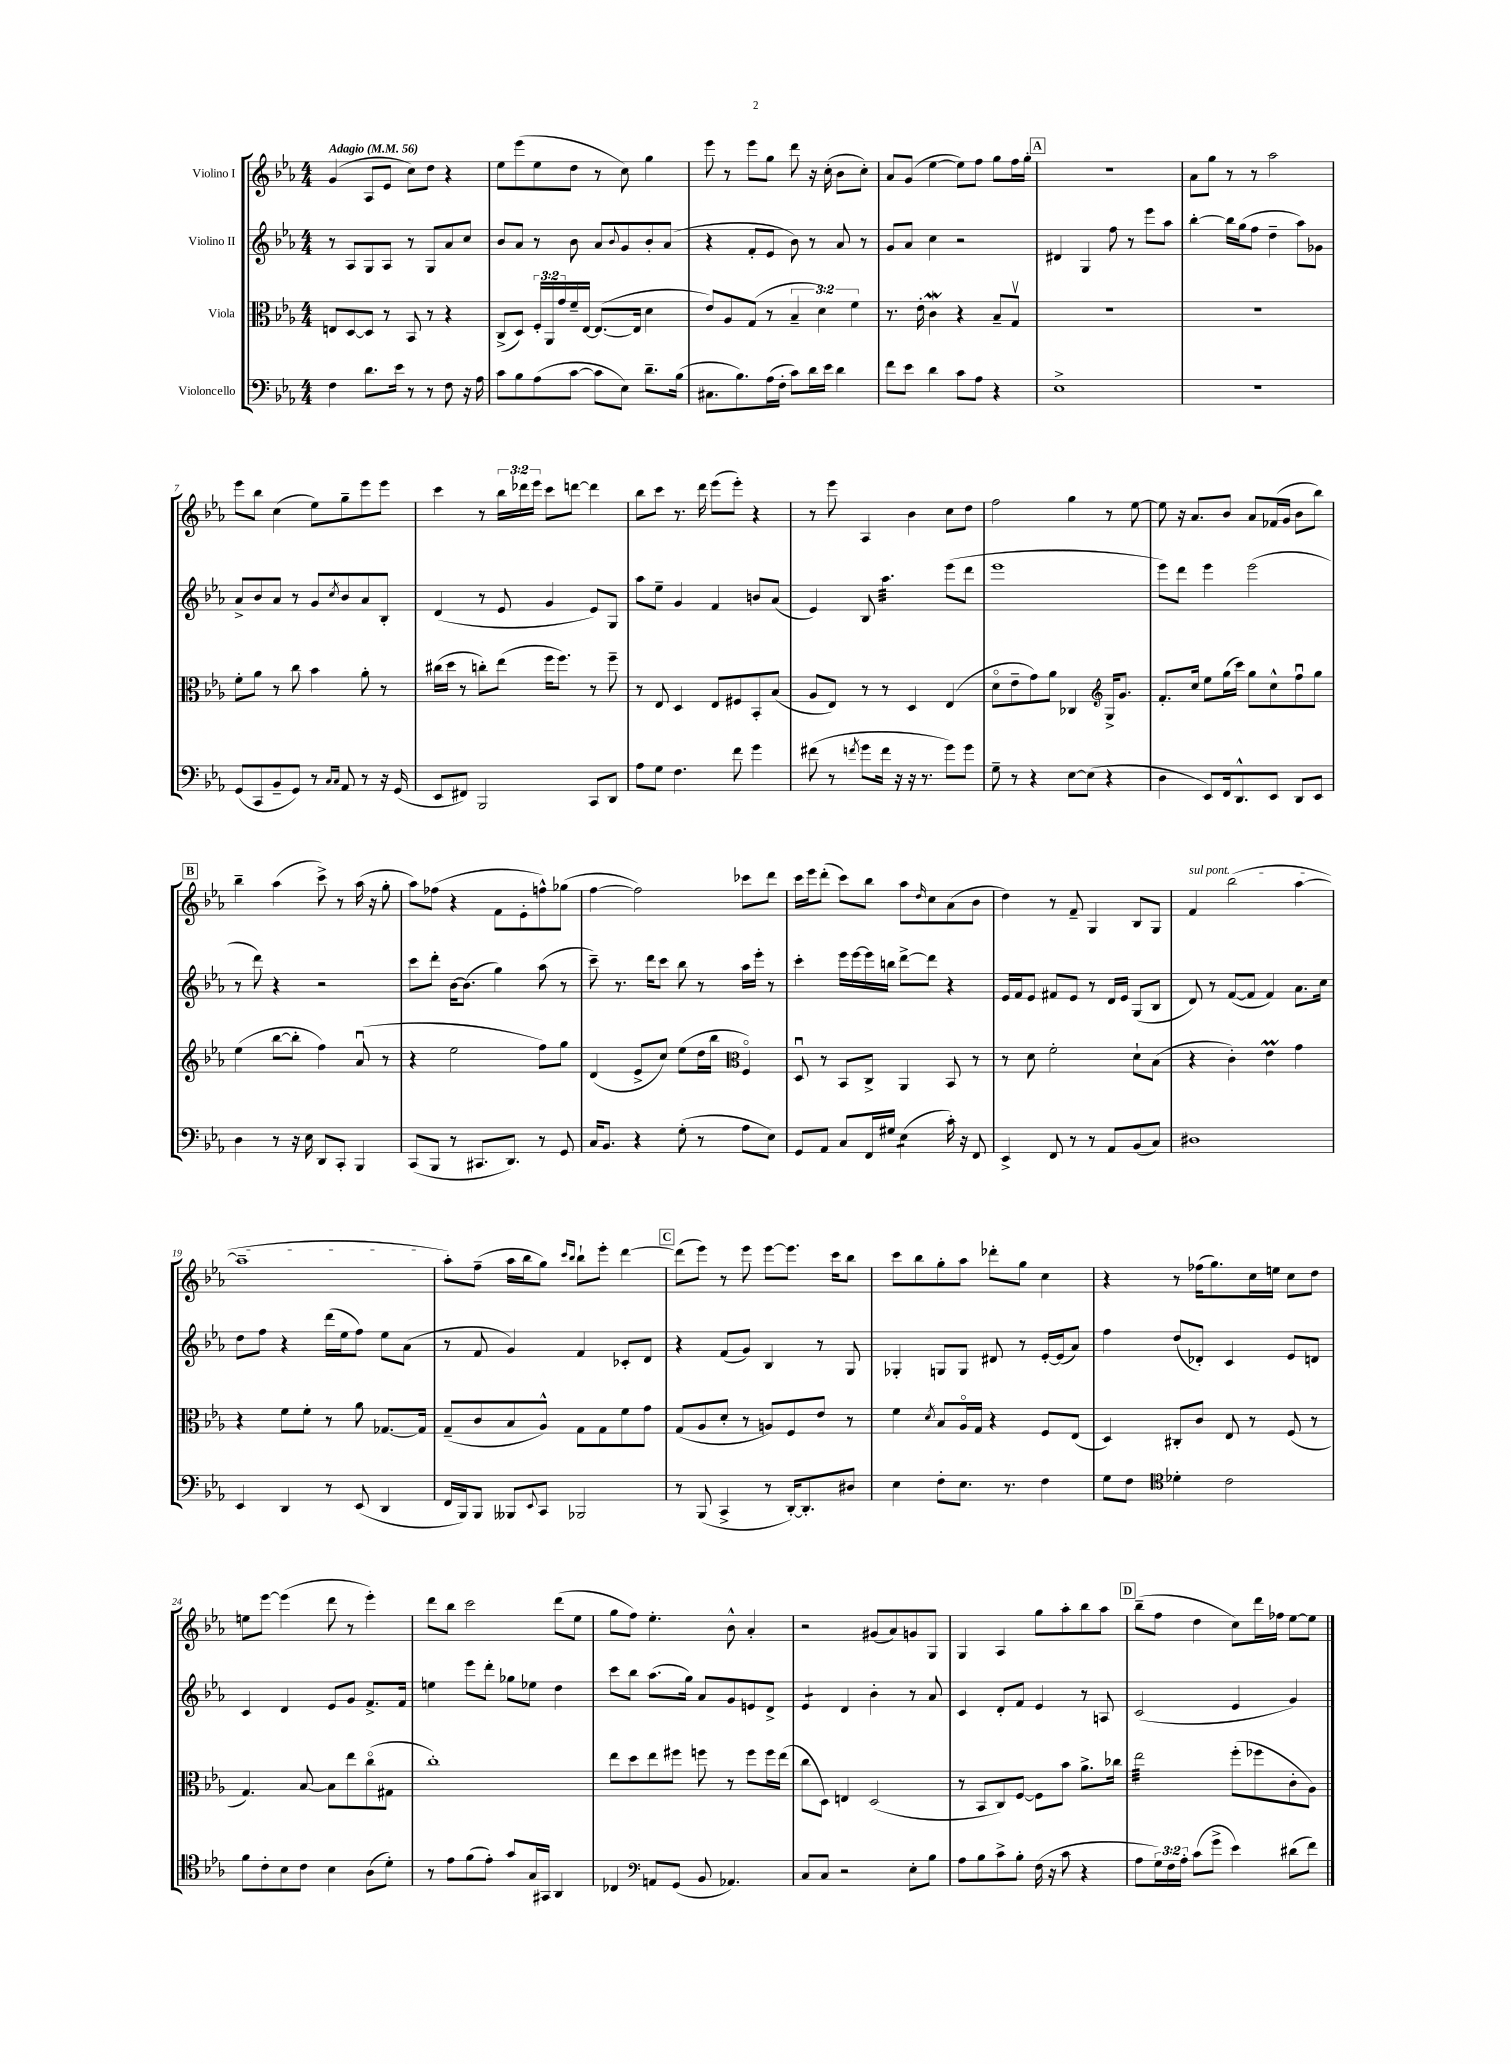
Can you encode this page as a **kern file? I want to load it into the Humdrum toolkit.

**kern	**kern	**kern	**kern
*staff4	*staff3	*staff2	*staff1
*clefF4	*clefC3	*clefG2	*clefG2
*k[b-e-a-]	*k[b-e-a-]	*k[b-e-a-]	*k[b-e-a-]
*M4/4	*M4/4	*M4/4	*M4/4
*MM56	*MM56	*MM56	*MM56
4F\	8E/L	8r	(4g/
.	[8D/	8A-/L	.
8.d\L	8D/]J	8G/	8A-/L
.	8r	8A-/J	8e-/J
16e-\Jk	.	.	.
8r	8BB-/	8r	8cc\L)
8r	8r	8G/L	8dd\J
8F\	4r	8a-/	4r
16r	.	8cc/J	.
16A-\	.	.	.
=	=	=	=
8c\L	(8C^/L	8b-/L	8ee-\L
8B-\	8D/J)	8a-/J	(8eee-\
(8A-\	24F'/LL	8r	8ee-\
.	24AA-/	.	.
.	24g/	.	.
[8c\J	16f~/	8b-\	8dd\J
.	[16E-/JJ	.	.
8c\]L	(8.E-/_L	8a-/L	8r
.	.	8qqb-/	.
8E-\J)	.	8g/	8cc\)
.	16E-/]Jk	.	.
8.d~\L	4d\	8b-'/	4gg\
.	.	(8a-/J	.
(16B-\Jk	.	.	.
=	=	=	=
8.C#\L	8e-/L)	4r	8eee-\
.	8A-/	.	8r
8.B-\)	.	.	.
.	(8G/J	8f'/L	8eee-\L
(16A-\L	8r	8e-/J	8gg\J
16F'\JJ	.	.	.
8c\L)	6B-~/	8b-\)	8ddd\
16d\L	.	8r	16r
.	6d\)	.	.
16e-\JJ	.	.	(16cc'\
4d\	.	8a-/	8b-\L
.	6f\	.	.
.	.	8r	8cc'\J)
=	=	=	=
8f\L	8.r	8g/L	8a-/L
8e-\J	.	8a-/J	(8g/J
.	16e-'\	.	.
4d\	4c\	4cc\	[4ee-\
8c\L	4r	2r	8ee-\]L)
8A-\J	.	.	8ff\J
4r	8B-~/L	.	8gg\L
.	8Gv/J	.	16ff\L
.	.	.	16gg'\JJ
=	=	=	=
1E-^	1r	4d#/	1r
.	.	4G/	.
.	.	8ff\	.
.	.	8r	.
.	.	8eee-\L	.
.	.	8aa-\J	.
=	=	=	=
1r	1r	[4bb-'\	8a-\L
.	.	.	8gg\J
.	.	16bb-\]LL	8r
.	.	(16gg\J	.
.	.	8ff\J	8r
.	.	4dd~\	2aa-\
.	.	8aa-\L)	.
.	.	8g-\J	.
=	=	=	=
(8GG/L	8f'\L	8a-^/L	8eee-\L
8CC/	8a-\J	8b-/	8bb-\J
8BB-~/	8r	8a-/J	(4cc\
8GG/J)	8cc\	8r	.
8r	4b-\	8g/L	8ee-\L)
16qqC/LL	.	.	.
16qqC/JJ	.	8qcc/	.
8AA-/	.	8b-/	8gg~\
8r	8a-'\	8a-/	8eee-\
16r	8r	8B-'/J	8eee-\J
(16GG/	.	.	.
=	=	=	=
8EE-/L	(16cc#\LL	(4d/	4ccc\
.	16dd\JJ	.	.
8FF#/J)	8r	.	.
2BBB-/	8cc'\L)	8r	8r
.	(8ee-\J	8e-/	24bb-\LL
.	.	.	24ddd-\
.	.	.	24eee-\JJ
.	16ff\LK	4g/	8ccc\L
.	8.ff\J)	.	.
.	.	.	[8ddd\J
8CC/L	8r	8e-/L)	4ddd\]
8DD/J	8ff~\	8G/J	.
=	=	=	=
8A-\L	8r	8aa-\L	8bb-\L
8G\J	8E-/	8ee-~\J	8ccc\J
4.F\	4D/	4g/	8.r
.	.	.	16ddd\
.	8E-/L	4f/	(8eee-\L
8f\	8F#/	.	8eee-'\J)
4g\	8BB-'/	8b/L	4r
.	(8B-/J	(8a-/J	.
=	=	=	=
(8f#\	8A-/L	4e-/)	8r
8r	8E-/J)	.	8eee-\
8qf/	.	.	.
8g\L	8r	8B-/	4A-/
16f\Jk	8r	4.aa-\	.
16r	.	.	.
16r	4D/	.	4b-\
8.r	.	.	.
8g\L)	(4E-/	(8eee-\L	8cc\L
8g\J	.	8ddd\J	8dd\J
=	=	=	=
8G~\	8do\L	1eee-	2ff\
8r	8e-~\	.	.
4r	8g\)	.	.
.	8a-\J	.	.
[8E-\L	4C-/	.	4gg\
(8E-\]J	.	.	.
*	*clefG2	*	*
4r	16G^/LK	.	8r
.	8.g/J	.	.
.	.	.	[8ee-\
=	=	=	=
4D\	8.f'/L	8eee-\L)	8ee-\]
.	.	8ddd\J	16r
.	16cc/Jk	.	8.a-/L
8EE-/L)	8ee-\L	4eee-\	.
16FF/k	(16gg\L	.	8b-/J
8.DD^^/	16ccc\JJ)	.	.
.	8gg\L	(2eee-\	8a-/L
8EE-/J	8cc^^\	.	(16f-/L
.	.	.	16g/JJ
8DD/L	8ffu\	.	8b-\L
8EE-/J	8gg\J	.	8bb-\J)
=	=	=	=
4D\	(4ee-\	8r	4bb-~\
.	.	8ddd\)	.
8r	[8bb-\L	4r	(4aa-\
16r	8bb-'\]J	.	.
16E-\	.	.	.
8DD/L	4ff\)	2r	8ccc^\)
8CC'/J	.	.	8r
4BBB-/	(8a-u/	.	(16aa-\
.	.	.	16r
.	8r	.	8gg'\
=	=	=	=
(8CC/L	4r	8ccc\L	8aa-\L)
8BBB-/J	.	8ddd'\J	(8ff-\J
8r	2ee-\	[16b-\LK	4r
.	.	(8.b-\]J	.
8.CC#/L	.	.	.
.	.	4gg\)	8f\L
8.DD/J)	.	.	.
.	.	.	8e-'\
8r	8ff\L)	(8aa-\	8ff^^\)
8GG/	8gg\J	8r	(8gg-\J
=	=	=	=
16C/LK	(4d/	8ccc~\)	[4ff\
8.BB-/J	.	.	.
.	.	8.r	.
4r	8e-^/L	.	2ff\])
.	.	16ddd\LK	.
.	8cc/J)	8ccc\J	.
(8G'\	(8ee-\L	8bb-\	.
8r	16dd\L	8r	.
.	16bb-\JJ	.	.
*	*clefC3	*	*
8A-\L	4Fo/)	16aa-\LL	8ccc-\L
.	.	16eee-'\JJ	.
8E-\J)	.	8r	8ddd\J
=	=	=	=
8GG/L	8Du/	4ccc'\	16ccc\LL
.	.	.	16eee-\J
8AA-/J	8r	.	(8ddd'\J
8C/L	8BB-/L	16eee-\LL	8ccc\L)
.	.	[16eee-\	.
16FF/L	8C^/J	16eee-\]	8bb-\J
16G#/JJ	.	16bb\JJ	.
(4E-\	4AA-/	[8ddd^\L	8aa-\L
.	.	.	16qqdd/
.	.	8ddd\]J	8cc\
16c'\)	8BB-/	4r	(8a-\
16r	.	.	.
8FF/	8r	.	8b-\J
=	=	=	=
4EE-^/	8r	16e-/LL	4dd\)
.	.	16f/J	.
.	8d\	8e-/J	.
8FF/	2f'\	8f#/L	8r
8r	.	8e-/J	8f~/
8r	.	8r	4G/
8AA-/L	.	16d/LL	.
.	.	16e-/JJ	.
(8BB-/	8d`\L	(8G/L	8B-/L
8C/J)	(8B-\J	8B-/J	8G/J
=	=	=	=
1D#	4r	8d/)	4f/
.	.	8r	.
.	4c'\)	([8f/L	(2bb-\
.	.	8f/]J	.
.	4e-\	4f/)	.
.	4g\	8.a-\L	[4aa-\
.	.	16cc\Jk	.
=	=	=	=
4EE-/	4r	8dd\L	1aa-~]
.	.	8ff\J	.
4DD/	8f\L	4r	.
.	8f'\J	.	.
8r	8r	(16ddd\LL	.
.	.	16ee-\J	.
(8EE-/	8a-\	8ff\J)	.
4DD/	[8.G-/L	8ee-\L	.
.	.	(8a-\J	.
.	16G-/]Jk	.	.
=	=	=	=
16FF/LL	(8G~/L	8r	8aa-'\L)
16BBB-/J)	.	.	.
8BBB-/J	8c/	8f/	(8ff~\J
8BBB--/L	8B-/	4g/)	16aa-\LL
.	.	.	16bb-\J
8qqEE-/	.	.	.
8CC/J	8A-^^/J)	.	8gg\J)
.	.	.	16qqccc/LL
.	.	.	16qqbb-/JJ
2BBB-/	8G\L	4f/	8bb-`\L
.	8G\	.	8eee-'\J
.	8f\	8c-'/L	[4ddd\
.	8g\J	8d/J	.
=	=	=	=
8r	(8G/L	4r	(8ddd\]L
(8BBB-/	8A-/	.	8eee-\J)
4CC^/	8d'/J	(8f/L	8r
.	8r	8g/J)	8eee-\
8r	8A/L)	4B-/	[8eee-\L
[16DD'/LK)	8F/	.	8.eee-\]J
8.DD'/]	.	.	.
.	8e-/J	8r	.
.	.	.	16ccc\LK
8D#/J	8r	8G/	8bb-\J
=	=	=	=
4E-\	4f\	4G-'/	8ccc\L
.	.	.	8bb-\
.	8qd/	.	.
8F'\L	8B-/L	8G/L	8gg'\
8.E-\J	16A-o/L	8G/J	8aa-\J
.	16G/JJ	.	.
.	4r	8d#/	8ddd-'\L
8.r	.	.	.
.	.	8r	8gg\J
4F\	8F/L	[16e-'/LL	4cc\
.	.	(16e-/]J	.
.	(8E-/J	8a-/J)	.
=	=	=	=
8G\L	4D/)	4ff\	4r
8F\J	.	.	.
*clefC4	*	*	*
4d-'\	8C#'/L	(8dd/L	8r
.	8c/J	8d-'/J)	(16ff-\LK
.	.	.	8.gg\)
2c\	8E-/	4c/	.
.	8r	.	16cc\L
.	.	.	16ee\JJ
.	(8F/	8e-/L	8cc\L
.	8r	8d/J	8dd\J
=	=	=	=
8f\L	4.G/)	4c/	8ee\L
8c'\	.	.	[8eee-\J
8B-\	.	4d/	(4eee-\]
8c\J	[8B-/	.	.
4B-\	8B-\]L	8e-/L	8ddd\
.	8ee-\	8g/J	8r
(8A-\L	(8cco\	8.f^/L	4eee-'\)
8d'\J)	8G#\J	.	.
.	.	16f/Jk	.
=	=	=	=
8r	1cc')	4ee\	8ddd\L
8e-\L	.	.	8bb-\J
(8f\	.	8eee-\L	2ccc\
8e-'\J)	.	8ddd'\J	.
8g/L	.	8gg-\L	.
16G/L	.	8ee-\J	.
16GG#/JJ	.	.	.
4AA-/	.	4dd\	(8ddd\L
.	.	.	8ee-\J
=	=	=	=
4C-/	8ee-\L	8ccc\L	8gg\L
.	8dd\	8bb-\J	8ff\J)
*clefF4	*	*	*
8AA/L	8ee-\	(8.aa-\L	4.ee-'\
(8GG/J	8ff#\J	.	.
.	.	16gg\Jk)	.
8BB-/	8ff\	8a-/L	.
4.AA-/)	8r	8g/	8b-^^\
.	8ff\L	8e/	4a-'/
.	16ff\L	8d^/J	.
.	(16ee-\JJ	.	.
=	=	=	=
8C/L	8cc\L	4e-/	2r
8C/J	8D\J)	.	.
2r	4E/	4d/	.
.	(2D/	4b-'\	(8g#/L
.	.	.	8a-/)
8E-'\L	.	8r	8g/
8B-\J	.	8a-/	8G/J
=	=	=	=
8A-\L	8r	4c/	4G/
8B-\	8BB-/L	.	.
8c^\	8C/)	8d'/L	4A-/
8B-'\J	[8F/J	8f/J	.
(16F\	8F\]L	4e-/	8gg\L
16r	.	.	.
8c\	8b-\J	.	8aa-'\
4r	8.a-^\L	8r	8bb-\
.	.	8A/	8aa-\J
.	16cc-\Jk	.	.
=	=	=	=
8A-\L	2ee-\	(2c/	(8bb-~\L
24G\L)	.	.	8ff\J
24F\	.	.	.
24A-'\JJ	.	.	.
(8c\L	.	.	4dd\
8g^\J	.	.	.
4e-\)	(8ff'\L	4e-/	8cc\L)
.	8ff-\	.	16ddd\L
.	.	.	16ff-\JJ
(8d#\L	8c'\	4g/)	[8ee-\L
8f\J)	8A-\J)	.	8ee-\]J
==	==	==	==
*-	*-	*-	*-
